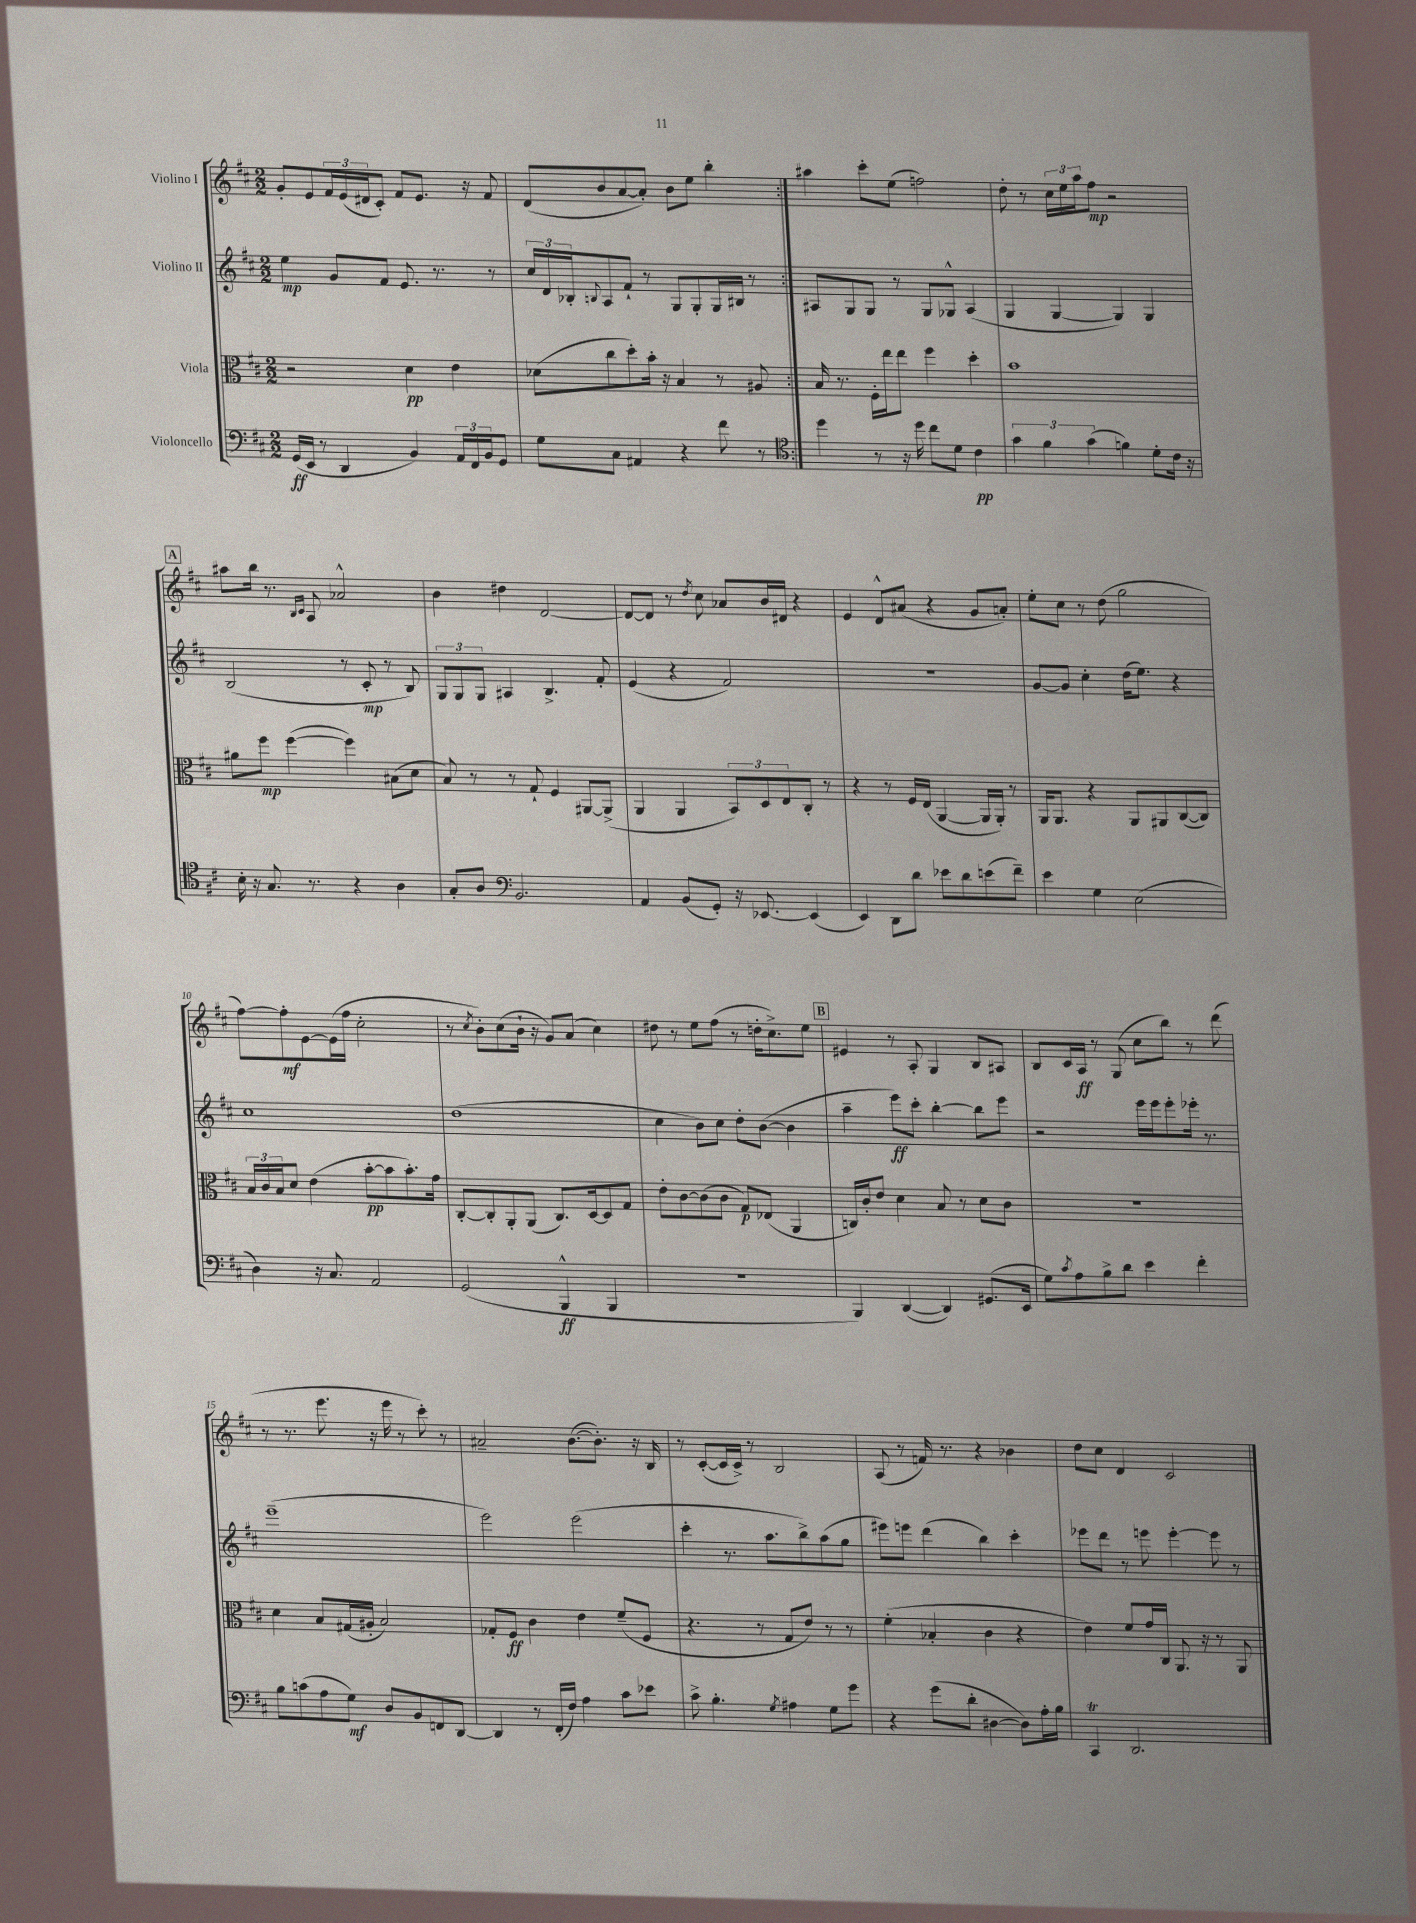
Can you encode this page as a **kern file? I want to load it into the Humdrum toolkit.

**kern	**dynam	**kern	**dynam	**kern	**dynam	**kern	**dynam
*part4	*part4	*part3	*part3	*part2	*part2	*part1	*part1
*staff4	*staff4	*staff3	*staff3	*staff2	*staff2	*staff1	*staff1
*I"Violoncello	*	*I"Viola	*	*I"Violino II	*	*I"Violino I	*
*clefF4	*	*clefC3	*	*clefG2	*	*clefG2	*
*k[f#c#]	*	*k[f#c#]	*	*k[f#c#]	*	*k[f#c#]	*
*M2/2	*	*M2/2	*	*M2/2	*	*M2/2	*
=1	=1	=1	=1	=1	=1	=1	=1
(16GG/LL	ff	2r	.	4ee\	mp	8g'/L	.
16EE/JJ	.	.	.	.	.	.	.
8r	.	.	.	.	.	8e/	.
4DD/	.	.	.	8g/L	.	24f#/L	.
.	.	.	.	.	.	(24e/	.
.	.	.	.	.	.	24d#X/J	.
.	.	.	.	8f#/J	.	8c#'/J)	.
4BB/)	.	4d\	pp	8.e/	.	8f#/L	.
.	.	.	.	.	.	8.e/J	.
.	.	.	.	8.r	.	.	.
24AA/LL	.	4e\	.	.	.	.	.
24FF#/	.	.	.	.	.	.	.
.	.	.	.	.	.	16r	.
24BB/J	.	.	.	.	.	.	.
8GG/J	.	.	.	8r	.	8f#/	.
=2	=2	=2	=2	=2	=2	=2	=2
8G\L	.	(8d-X\L	.	24cc#/LL	.	(8d/L	.
.	.	.	.	24d/	.	.	.
.	.	.	.	24B-X'/J	.	.	.
.	.	.	.	8qqBn/	.	.	.
8C#\J	.	8cc#\	.	8A/	.	8b/	.
4AA#X/	.	8dd'\)	.	8f#`/J	.	[8a/	.
.	.	16b'\Jk	.	8r	.	8a'/J])	.
.	.	16r	.	.	.	.	.
4r	.	4B/	.	8G/L	.	8b\L	.
.	.	.	.	8G'/	.	8ee\J	.
8f#\	.	8r	.	16G/L	.	4bb'\	.
.	.	.	.	16B#X/JJ	.	.	.
8r	.	8A#X/	.	8r	.	.	.
=3:|!	=3:|!	=3:|!	=3:|!	=3:|!	=3:|!	=3:|!	=3:|!
*clefC4	*	*	*	*	*	*	*
4dd\	.	16B/	.	8A#X/L	.	4aa#X\	.
.	.	8.r	.	.	.	.	.
.	.	.	.	8G/	.	.	.
8r	.	16F#'\LL	.	8G/J	.	8ccc#'\L	.
.	.	16ee\J	.	.	.	.	.
16r	.	8ee\J	.	8r	.	(8ee\J	.
16dd\	.	.	.	.	.	.	.
8cc#\L	.	4ff#\	.	8G/L	.	2ffn\)	.
8d\J	.	.	.	8G-X^^/J	.	.	.
4c#\	pp	4dd'\	.	(4A#/	.	.	.
=4	=4	=4	=4	=4	=4	=4	=4
6g\	.	1b	.	4G/	.	8dd'\	.
.	.	.	.	.	.	8r	.
6f#\	.	.	.	.	.	.	.
.	.	.	.	[4G/	.	24cc#\LL	.
.	.	.	.	.	.	24ee\	.
(6g\	.	.	.	.	.	24aa\J	.
.	.	.	.	.	.	8ff#\J	mp
4fn\)	.	.	.	4G/])	.	2r	.
8d'\L	.	.	.	4G/	.	.	.
16c#\Jk	.	.	.	.	.	.	.
16r	.	.	.	.	.	.	.
!!LO:LB:g=z
!!LO:REH:place=s1:t=A
=5	=5	=5	=5	=5	=5	=5	=5
16B'\	.	8a#X\L	.	(2B/	.	8aa#X\L	.
16r	.	.	.	.	.	.	.
8.G/	.	8ff#\J	mp	.	.	16bb\Jk	.
.	.	.	.	.	.	8.r	.
.	.	([4ff#\	.	.	.	.	.
8.r	.	.	.	.	.	.	.
.	.	.	.	.	.	16qqB/LL	.
.	.	.	.	.	.	16qqc#/JJ	.
.	.	.	.	.	.	8A/	.
4r	.	4ff#\])	.	8r	.	2a-X^^/	.
.	.	.	.	8c#'/	mp	.	.
4A\	.	(8B#X\L	.	8r	.	.	.
.	.	8d\J	.	8B/)	.	.	.
=6	=6	=6	=6	=6	=6	=6	=6
8G'/L	.	8B/)	.	12G/L	.	4b\	.
.	.	.	.	12G/	.	.	.
8A/J	.	8r	.	.	.	.	.
.	.	.	.	12G/J	.	.	.
*clefF4	*	*	*	*	*	*	*
2.BB/	.	8r	.	4A#X/	.	4dd#X\	.
.	.	8G`/	.	.	.	.	.
.	.	4F#/	.	4.B^/	.	[2d/	.
.	.	[8AA#X/L	.	.	.	.	.
.	.	(8AA#^/J]	.	8f#'/	.	.	.
=7	=7	=7	=7	=7	=7	=7	=7
4AA/	.	4AA/	.	(4e/	.	8d/L_	.
.	.	.	.	.	.	8d/J]	.
(8BB/L	.	4AA/	.	4r	.	8r	.
.	.	.	.	.	.	8qdd/	.
8GG'/J)	.	.	.	.	.	8cc#\	.
16r	.	12BB/L)	.	2f#/)	.	8a-X/L	.
[8.EE-X/	.	.	.	.	.	.	.
.	.	12D/	.	.	.	.	.
.	.	.	.	.	.	16b/L	.
.	.	12E/	.	.	.	.	.
.	.	.	.	.	.	16d#X/JJ	.
(4EE-/]	.	8C#'/J	.	.	.	4r	.
.	.	8r	.	.	.	.	.
=8	=8	=8	=8	=8	=8	=8	=8
4EE/)	.	4r	.	1r	.	4e/	.
8DD\L	.	8r	.	.	.	8d^^/L	.
8d\J	.	16F#/LL	.	.	.	(8a#X/J	.
.	.	(16E/JJ	.	.	.	.	.
8e-X\L	.	[4AA/	.	.	.	4r	.
8d\	.	.	.	.	.	.	.
(8en\	.	16AA/LL]	.	.	.	8g/L	.
.	.	16AA'/JJ)	.	.	.	.	.
8f#~\J)	.	8r	.	.	.	8an'/J)	.
=9	=9	=9	=9	=9	=9	=9	=9
4e\	.	16AA/KL	.	[8g/L	.	8ee'\L	.
.	.	8.AA/J	.	.	.	.	.
.	.	.	.	8g/J]	.	8cc#\J	.
4G\	.	4r	.	4cc#'\	.	8r	.
.	.	.	.	.	.	(8dd\	.
(2E\	.	8AA/L	.	(16dd\KL	.	2gg\	.
.	.	.	.	8.ee\J)	.	.	.
.	.	8AA#X/	.	.	.	.	.
.	.	([8C#/	.	4r	.	.	.
.	.	8C#/J])	.	.	.	.	.
!!LO:LB:g=z
=10	=10	=10	=10	=10	=10	=10	=10
4D\)	.	24B/LL	.	1cc#	.	[8ff#\L)	.
.	.	24c#/	.	.	.	.	.
.	.	24B/J	.	.	.	.	.
.	.	8d/J	.	.	.	8ff#'\]	mf
16r	.	(4e\	.	.	.	[8e\	.
8.C#/	.	.	.	.	.	.	.
.	.	.	.	.	.	(16e\L]	.
.	.	.	.	.	.	16ff#\JJ	.
2AA/	.	[8b'\L	pp	.	.	2cc#'\	.
.	.	8b\]	.	.	.	.	.
.	.	8.b'\)	.	.	.	.	.
.	.	16g\Jk	.	.	.	.	.
=11	=11	=11	=11	=11	=11	=11	=11
(2GG/	.	[8C#'/L	.	(1dd	.	8r	.
.	.	.	.	.	.	8qcc#/	.
.	.	8C#'/]	.	.	.	8b'\L)	.
.	.	8AA'/	.	.	.	(8cc#\	.
.	.	(8AA/J	.	.	.	16b`\Jk	.
.	.	.	.	.	.	16r	.
4BBB^^/	ff	8.C#/L)	.	.	.	8g/L)	.
.	.	.	.	.	.	(8a/J	.
.	.	[16D/k	.	.	.	.	.
4BBB/	.	8D/]	.	.	.	4cc#\)	.
.	.	8G/J	.	.	.	.	.
=12	=12	=12	=12	=12	=12	=12	=12
1r	.	8e'\L	.	4cc#\	.	8dd#X\	.
.	.	[8c#\	.	.	.	8r	.
.	.	(8c#\]	.	8b\L)	.	8ee\L	.
.	.	8c#\J	.	8cc#\J	.	(8ff#\J	.
.	.	8G/L)	p	8dd'\L	.	8r	.
.	.	(8E-X/J	.	([8b\J	.	16ddn'\KL	.
.	.	.	.	.	.	8.cc#^\)	.
.	.	4AA/	.	4b\]	.	.	.
.	.	.	.	.	.	8ee\J	.
!!LO:REH:place=s1:t=B
=13	=13	=13	=13	=13	=13	=13	=13
4BBB/)	.	16Cn/LL)	.	4aa~\	.	4e#X/	.
.	.	16c#'/J	.	.	.	.	.
.	.	8e/J	.	.	.	.	.
([4DD/	.	4d\	.	8eee\L)	ff	8r	.
.	.	.	.	8ccc#'\J	.	8A'/	.
4DD/])	.	8B/	.	[4bb'\	.	4G/	.
.	.	8r	.	.	.	.	.
(8.GG#X/L	.	8d\L	.	8bb\L]	.	8B/L	.
.	.	8c#\J	.	8eee\J	.	8A#X/J	.
16EE/Jk	.	.	.	.	.	.	.
=14	=14	=14	=14	=14	=14	=14	=14
8G\L)	.	1r	.	2r	.	8B/L	.
8qc#/	.	.	.	.	.	.	.
8A\	.	.	.	.	.	16c#/L	.
.	.	.	.	.	.	16A/JJ	ff
8B^\	.	.	.	.	.	8r	.
8d\J	.	.	.	.	.	(8G/	.
4e\	.	.	.	16eee\LL	.	8cc#\L	.
.	.	.	.	16eee\J	.	.	.
.	.	.	.	8eee'\	.	8bb\J)	.
4f#'\	.	.	.	16eee-X'\Jk	.	8r	.
.	.	.	.	8.r	.	.	.
.	.	.	.	.	.	(8ddd\	.
!!LO:LB:g=z
=15	=15	=15	=15	=15	=15	=15	=15
8B\L	.	4d\	.	(1eee~	.	8r	.
(8cn\	.	.	.	.	.	8.r	.
8A\	.	8B/L	.	.	.	.	.
.	.	.	.	.	.	8.eee\	.
8G\J)	mf	(16G#X/L	.	.	.	.	.
.	.	16A#X'/JJ	.	.	.	.	.
8D/L	.	2B/)	.	.	.	16r	.
.	.	.	.	.	.	16eee\	.
8BB/	.	.	.	.	.	8r	.
8FFn/	.	.	.	.	.	8ccc#'\)	.
[8DD/J	.	.	.	.	.	8r	.
=16	=16	=16	=16	=16	=16	=16	=16
4DD/]	.	8G-X'/L	.	2eee\)	.	2a#X~/	.
.	.	8F#/J	ff	.	.	.	.
8r	.	4c#\	.	.	.	.	.
(16FF#'/LL	.	.	.	.	.	.	.
16F#/JJ)	.	.	.	.	.	.	.
4A\	.	4e\	.	(2eee\	.	([8.b\L	.
.	.	.	.	.	.	8.b'\J])	.
8c#\L	.	(8f#~/L	.	.	.	.	.
8e-X\J	.	8F#/J	.	.	.	16r	.
.	.	.	.	.	.	16B/	.
=17	=17	=17	=17	=17	=17	=17	=17
8c#^\	.	4.r	.	4ccc#'\	.	8r	.
4.B'\	.	.	.	.	.	([8c#'/L	.
.	.	.	.	8.r	.	16c#/L]	.
.	.	.	.	.	.	16c#^/JJ)	.
.	.	8r	.	.	.	8r	.
.	.	.	.	8.aa\L	.	.	.
8qG/	.	.	.	.	.	.	.
4A#X\	.	8G/L	.	.	.	2B/	.
.	.	8e/J)	.	8bb^\)	.	.	.
8G\L	.	8r	.	(8aa\	.	.	.
8g\J	.	8r	.	8gg\J	.	.	.
=18	=18	=18	=18	=18	=18	=18	=18
4r	.	(4f#'\	.	8eee#X\L)	.	(8A/	.
.	.	.	.	8eeen\J	.	8r	.
(8g\L	.	4B-X'/	.	(4ddd\	.	16fn/)	.
.	.	.	.	.	.	8.r	.
8d'\J	.	.	.	.	.	.	.
[4D#X\	.	4c#\	.	4bb\)	.	4r	.
8D#\L])	.	4r	.	4ccc#'\	.	4b-X\	.
16A'\L	.	.	.	.	.	.	.
16B\JJ	.	.	.	.	.	.	.
=19	=19	=19	=19	=19	=19	=19	=19
4CC#t/	.	4e\)	.	8eee-X\L	.	8dd\L	.
.	.	.	.	8ddd\J	.	8cc#\J	.
2.DD/	.	8f#/L	.	8r	.	4d/	.
.	.	16g/L	.	8eeen\	.	.	.
.	.	16C#/JJ	.	.	.	.	.
.	.	8.AA/	.	[4eee'\	.	2c#/	.
.	.	16r	.	.	.	.	.
.	.	8r	.	8eee\]	.	.	.
.	.	8AA/	.	8r	.	.	.
==	==	==	==	==	==	==	==
*-	*-	*-	*-	*-	*-	*-	*-
